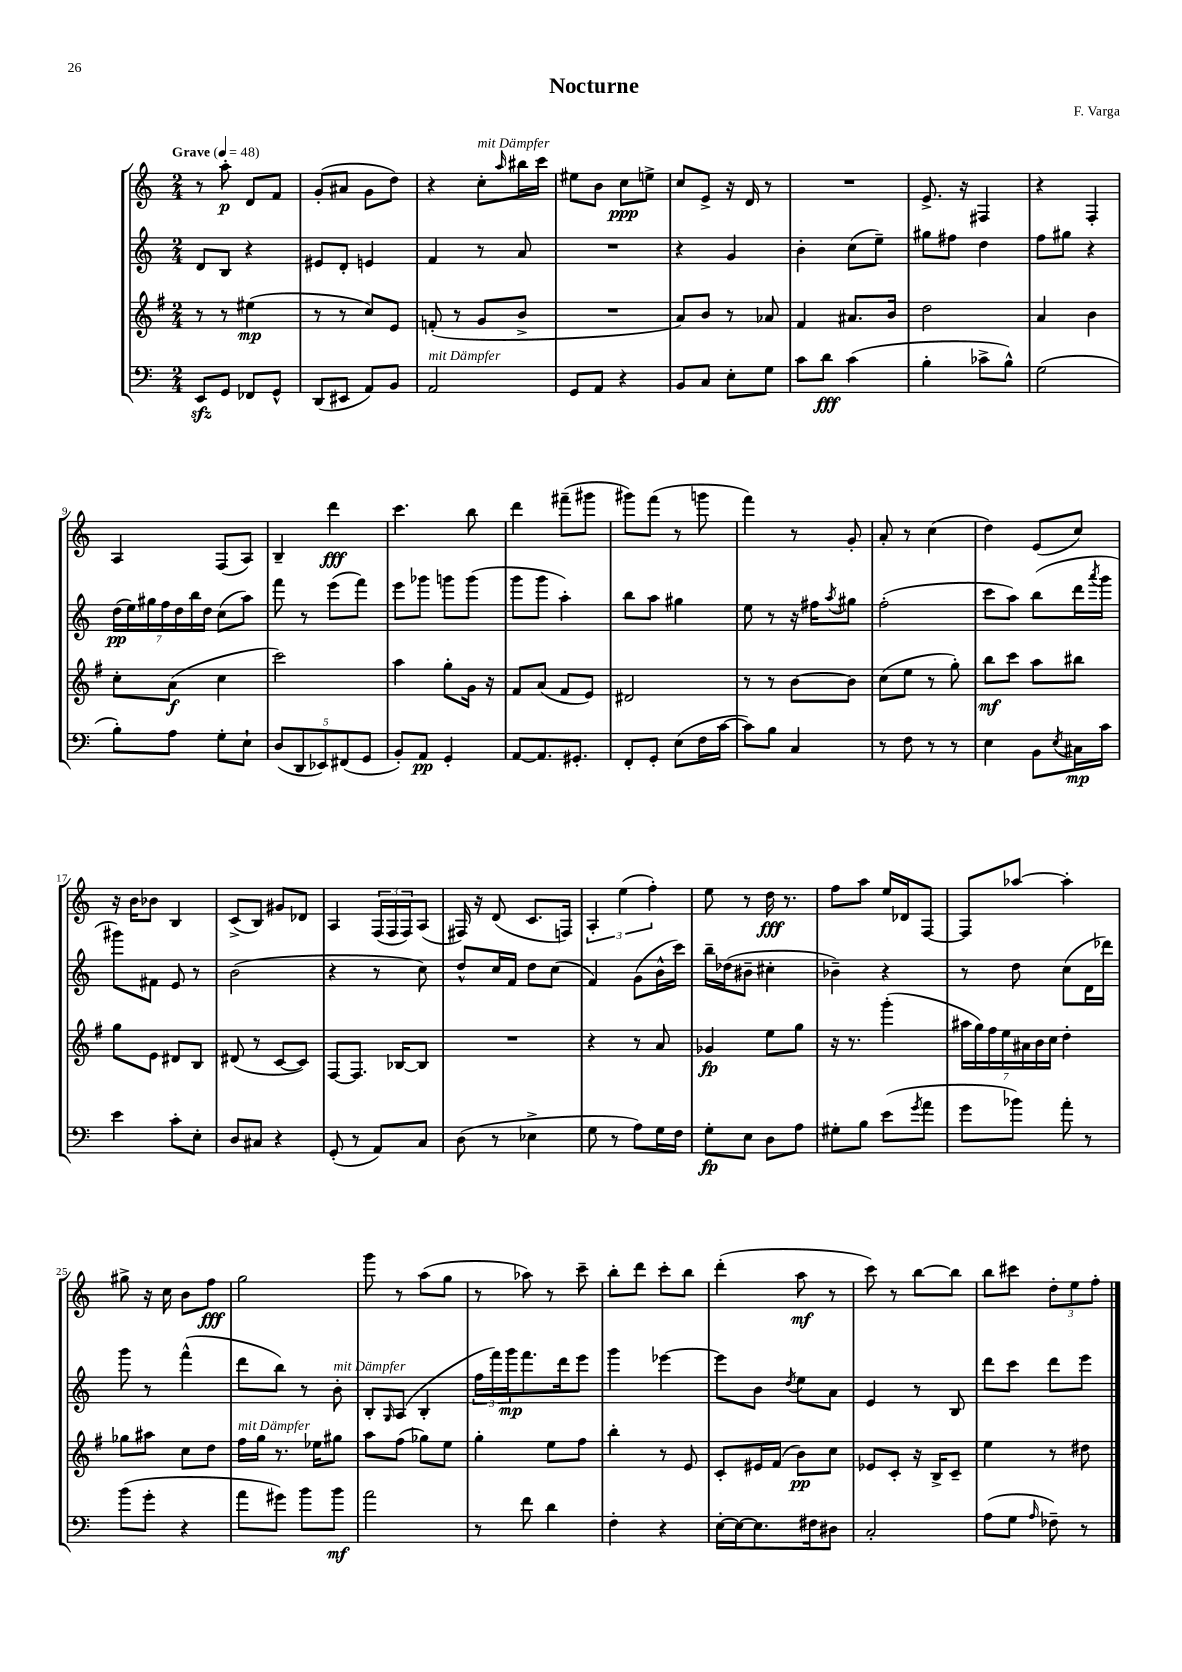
\header { title = "Nocturne" composer = "F. Varga" }
<<
\new StaffGroup <<
\new Staff = "s0" {
    \clef treble \key c \major \numericTimeSignature \time 2/4 \tempo "Grave" 4 = 48
    r8 a''8-.\p d'8 f'8 |
    g'8-.( ais'8 g'8 d''8) |
    r4 c''8-.^\markup { \italic "mit Dämpfer" } \grace { a''16 } bis''16 c'''16 |
    eis''8 b'8 c''8\ppp e''8-> |
    c''8 e'8-> r16 d'16 r8 |
    R2 |
    e'8.-> r16 fis4 |
    r4 f4-. |
    a4 f8( a8) |
    b4-- d'''4\fff |
    c'''4. b''8 |
    d'''4 fis'''8--( gis'''8 |
    gis'''8) f'''8( r8 g'''8 |
    f'''4) r8 g'8-. |
    a'8-. r8 c''4( |
    d''4) e'8( c''8) |
    r16 b'16 bes'8 b4 |
    c'8->( b8) gis'8 des'8 |
    a4 \tuplet 3/2 { f16( f16 f16) } a8( |
    fis16) r16 d'8( c'8. f16) |
    \tuplet 3/2 { a4-. e''4( f''4-.) } |
    e''8 r8 d''16\fff r8. |
    f''8 a''8 e''16 des'16 f8~ |
    f8 aes''8~ aes''4-. |
    gis''8-> r16 c''16 b'8 f''8\fff |
    g''2 |
    g'''8 r8 a''8( g''8 |
    r8 aes''8) r8 c'''8-- |
    b''8-. d'''8 c'''8-. b''8 |
    d'''4-.( a''8\mf r8 |
    c'''8) r8 b''8~ b''8 |
    b''8 cis'''8 \tuplet 3/2 { d''8-. e''8 f''8-. } \bar "|." |
}
\new Staff = "s1" {
    \clef treble \key c \major \numericTimeSignature \time 2/4
    d'8 b8 r4 |
    eis'8 d'8-. e'4 |
    f'4 r8 a'8 |
    R2 |
    r4 g'4 |
    b'4-. c''8( e''8--) |
    gis''8 fis''8 d''4 |
    f''8 gis''8 r4 |
    \tuplet 7/4 { d''16\pp( e''16) gis''16 f''16 d''16 b''16 d''16 } c''8( a''8) |
    f'''8 r8 e'''8( f'''8) |
    e'''8 ges'''8 g'''8 g'''8( |
    g'''8 g'''8 a''4-.) |
    b''8 a''8 gis''4 |
    e''8 r8 r16 fis''16 \acciaccatura { a''8 } gis''8 |
    f''2-.( |
    c'''8 a''8) b''8( d'''16 \acciaccatura { a'''8 } g'''16 |
    gis'''8) fis'8 e'8 r8 |
    b'2( |
    r4 r8 c''8) |
    d''8-^ c''16 f'16 d''8 c''8( |
    f'4) g'8( b'16-^ c'''16) |
    b''16-- des''16( bis'8-- cis''4-. |
    bes'4--) r4 |
    r8 d''8 c''8( d'16 des'''16) |
    g'''8 r8 f'''4-^( |
    d'''8 b''8) r8 b'8-.^\markup { \italic "mit Dämpfer" } |
    b8-. \grace { g16 } a8( b4-. |
    \tuplet 3/2 { f''16 f'''16) g'''16\mp } f'''8. d'''16 e'''8 |
    g'''4 ees'''4~ |
    ees'''8 b'8 \acciaccatura { d''8 } e''8 a'8 |
    e'4 r8 b8 |
    d'''8 c'''8 d'''8 e'''8 \bar "|." |
}
\new Staff = "s2" {
    \clef treble \key g \major \numericTimeSignature \time 2/4
    r8 r8 eis''4\mp( |
    r8 r8 c''8) e'8 |
    f'8-.( r8 g'8 b'8-> |
    R2 |
    a'8) b'8 r8 aes'8 |
    fis'4 ais'8. b'16 |
    d''2 |
    a'4 b'4 |
    c''8-. a'8\f( c''4 |
    c'''2) |
    a''4 g''8-. g'16 r16 |
    fis'8 a'8( fis'8 e'8) |
    dis'2 |
    r8 r8 b'8~ b'8 |
    c''8( e''8 r8 g''8-.) |
    b''8\mf c'''8 a''8 bis''8 |
    g''8 e'8 dis'8 b8 |
    dis'8( r8 c'8~ c'8) |
    fis8~ fis8. bes16~ bes8 |
    R2 |
    r4 r8 a'8 |
    ges'4\fp e''8 g''8 |
    r16 r8. g'''4-.( |
    \tuplet 7/4 { ais''16 g''16) fis''16 e''16 ais'16 b'16 c''16 } d''4-. |
    ges''8 ais''8 c''8 d''8 |
    fis''16^\markup { \italic "mit Dämpfer" } g''16 r8. ees''16 gis''8 |
    a''8 fis''8( ges''8) e''8 |
    g''4-. e''8 fis''8 |
    b''4-. r8 e'8 |
    c'8-. eis'16 fis'16( b'8\pp) c''8 |
    ees'8 c'8-. r16 b16-> c'8-- |
    e''4 r8 dis''8 \bar "|." |
}
\new Staff = "s3" {
    \clef bass \key c \major \numericTimeSignature \time 2/4
    e,8\sfz g,8 fes,8 g,8-^ |
    d,8( eis,8 a,8) b,8 |
    a,2^\markup { \italic "mit Dämpfer" } |
    g,8 a,8 r4 |
    b,8 c8 e8-. g8 |
    c'8 d'8\fff c'4( |
    b4-. ces'8-> b8-^) |
    g2( |
    b8-.) a8 g8-. e8-! |
    \tuplet 5/4 { d8( d,8 ees,8) fis,8( g,8 } |
    b,8-.) a,8\pp g,4-. |
    a,8~ a,8. gis,8.-. |
    f,8-. g,8-. e8( f16 c'16~ |
    c'8) b8 c4 |
    r8 f8 r8 r8 |
    e4 b,8 \acciaccatura { e8 } cis16\mp c'16 |
    e'4 c'8-. e8-. |
    d8 cis8 r4 |
    g,8-.( r8 a,8) c8 |
    d8( r8 ees4-> |
    g8 r8 a8) g16 f16 |
    g8-.\fp e8 d8 a8 |
    gis8-. b8 e'8( \acciaccatura { g'8 } a'8 |
    g'8 bes'8) a'8-. r8 |
    b'8( g'8-. r4 |
    a'8 gis'8) b'8 b'8\mf |
    a'2 |
    r8 f'8 d'4 |
    f4-. r4 |
    e16~-. e16~ e8. fis16 dis8 |
    c2-. |
    a8( g8 \grace { a16 } fes8--) r8 \bar "|." |
}
>>
>>
